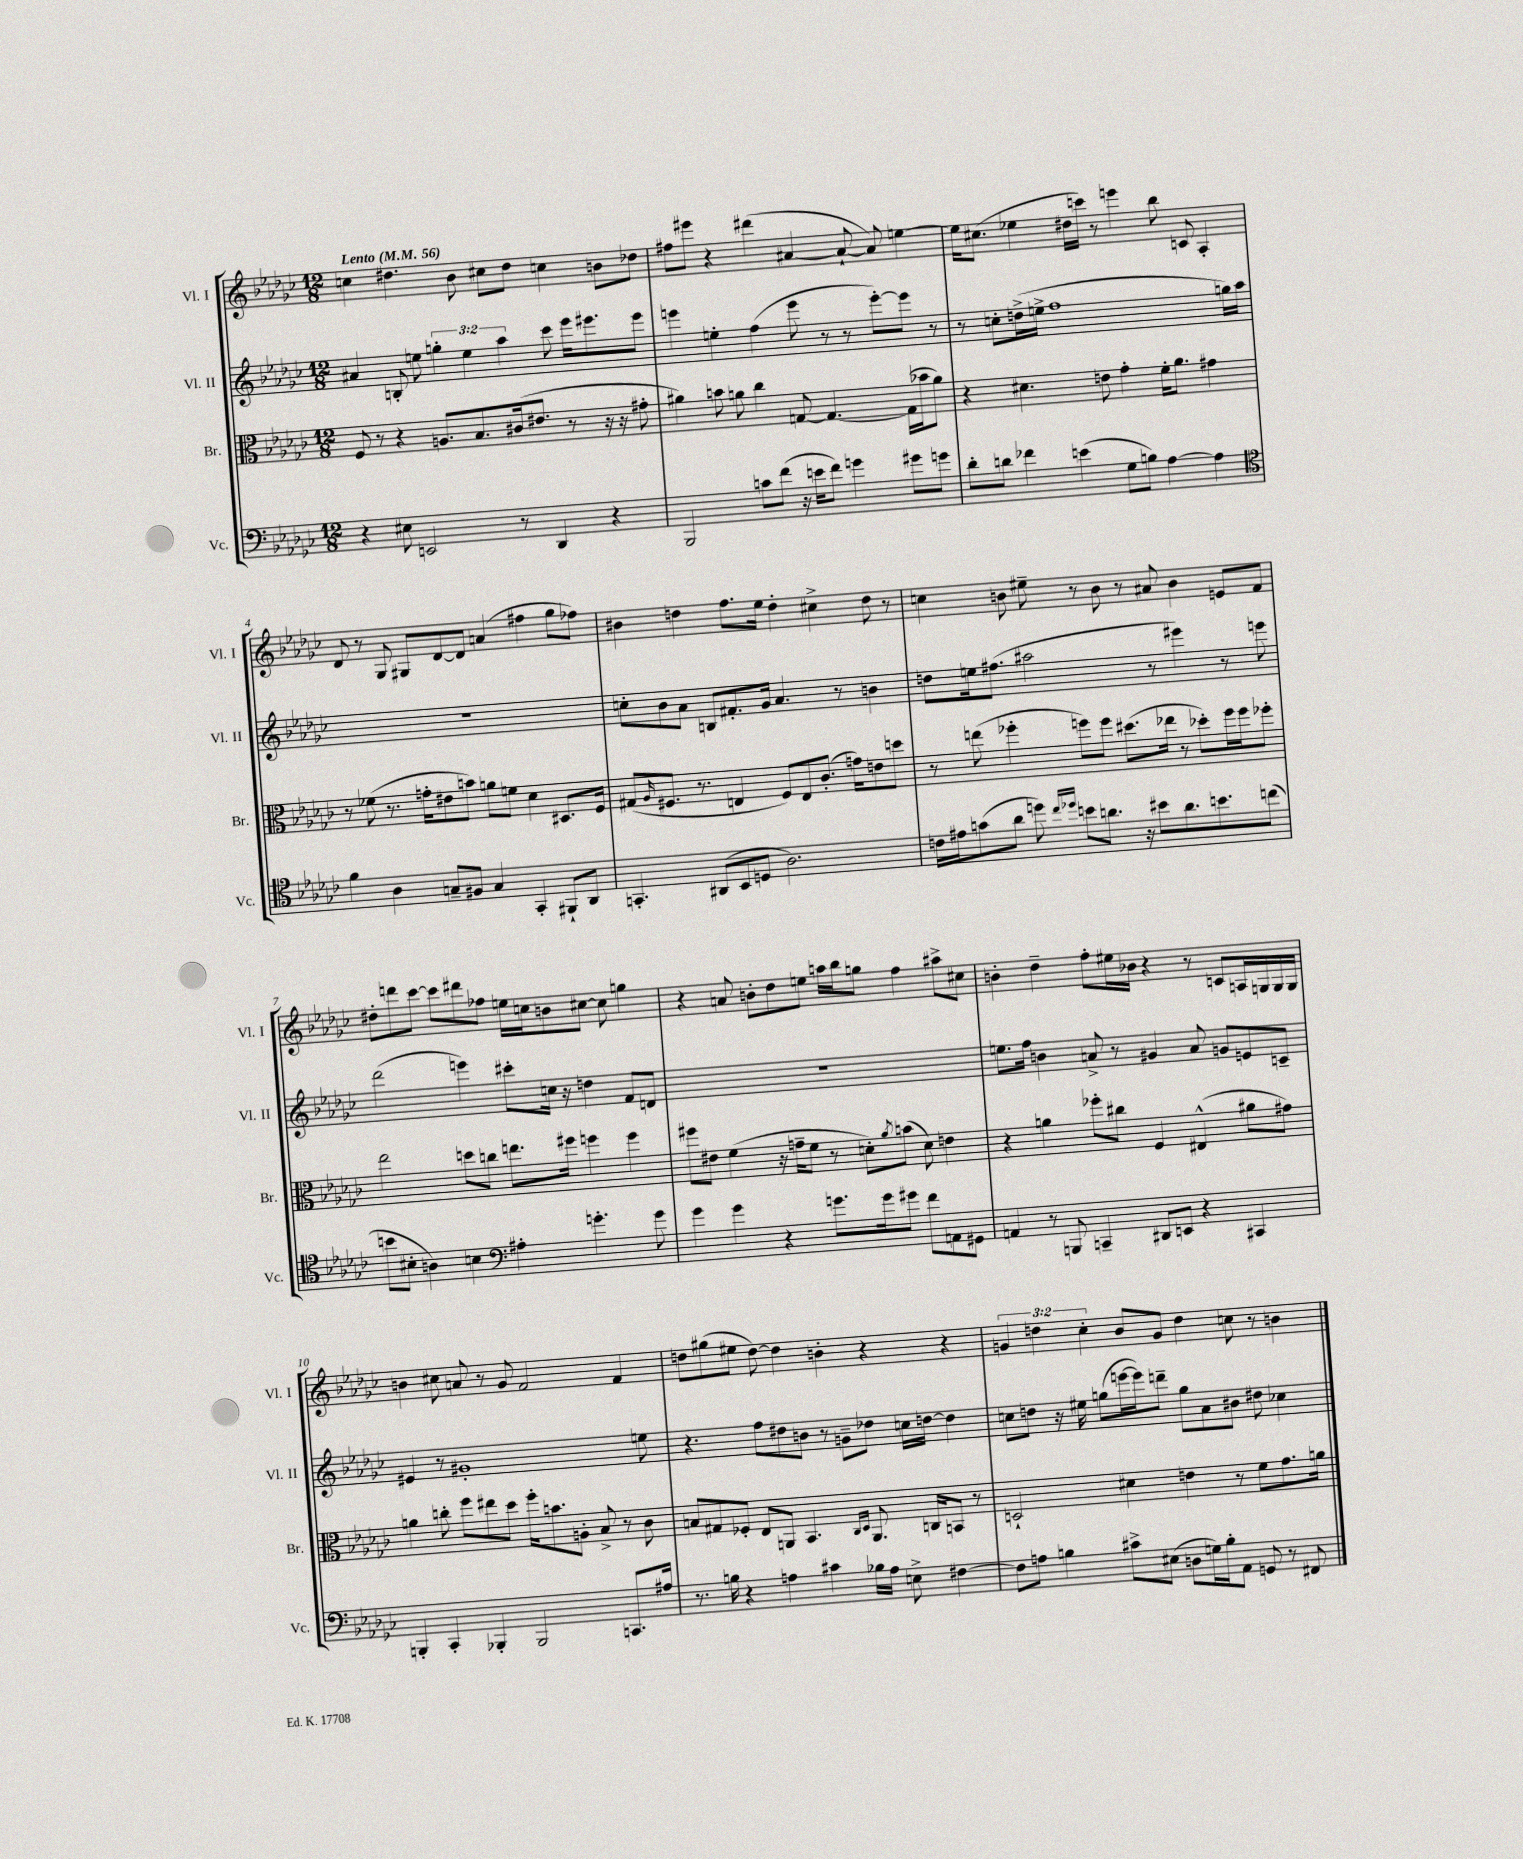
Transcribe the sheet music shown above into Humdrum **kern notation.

**kern	**kern	**kern	**kern
*staff4	*staff3	*staff2	*staff1
*clefF4	*clefC3	*clefG2	*clefG2
*k[b-e-a-d-g-c-]	*k[b-e-a-d-g-c-]	*k[b-e-a-d-g-c-]	*k[b-e-a-d-g-c-]
*M12/8	*M12/8	*M12/8	*M12/8
*MM56	*MM56	*MM56	*MM56
4r	8F	4a#	4cc
.	8r	.	.
8E#	4r	8B'	4.dd#
2EE	.	8ee	.
.	8.A	6gg'	.
.	.	.	8b-
.	.	6ee	.
.	8.B-	.	.
.	.	.	8cc#
.	.	6aa-	.
8r	(16c#	.	8dd#
.	8.e#	.	.
4DD-	.	8ccc-	4cc
.	8r	16eee-	.
.	.	8.eee#	.
4r	16r	.	8b
.	16r	.	.
.	8g#'	8eee#	8dd-
=	=	=	=
2BBB-	4a#)	4eee	8ff#
.	.	.	8eee#
.	8b	4ee'	4r
.	8a	.	.
8c	4cc-	(4ff	(4ddd#
(8f	.	.	.
16r	[8G	8eee	[4a#
16e	.	.	.
8f)	4.G_	8r	.
4g	.	8r	8a#`_
.	.	[8eee')	8a#])
8g#	(16G]	8eee]	[4ee
.	16b-	.	.
8g	8a)	8r	.
=	=	=	=
8d-'	4r	8r	16ee]
.	.	.	(8.cc#
8d	.	8cc'	.
4f-	4.d#	(16dd^	4ee-
.	.	16ee^	.
.	.	1ff	.
(4e	.	.	16dd#
.	.	.	16ccc)
.	8e	.	8r
8G-	4g-'	.	4eee
8B)	.	.	.
[4A-	16f'	.	8bb-
.	8.a-	.	.
.	.	.	8c
4A-]	4g#	.	4A-'
.	.	16gg)	.
.	.	16aa-	.
=	=	=	=
*clefC4	*	*	*
4f	8r	1.r	8d-
.	(8f-	.	8r
4A-	8.r	.	8G-
.	.	.	8G#
.	16g'	.	.
8G~	8e#	.	[8d-
8F#	8b)	.	8d-]
4G	8a	.	(4a
.	8f	.	.
4GG-'	4d-	.	4ff#
8FF#`	8.D#	.	8gg-
8AA-	.	.	8ff-)
.	16F	.	.
=	=	=	=
4.GG'	(8G#	8cc'	4b#
.	16qqA-	.	.
.	8.F#	8b-	.
.	.	8a-	4dd
.	8.r	.	.
(8AA#	.	8B	.
8BB-	4E	8.f#'	8.ff
8D	.	.	.
.	.	16g-	16ee-
2.A-)	8F#)	4.a-	4dd'
.	8E	.	.
.	(8.c-'	.	4cc#^
.	.	8r	.
.	16g)	.	.
.	8e	4b	8dd
.	8dd	.	8r
=	=	=	=
16c	8r	8dd	4cc
16e#	.	.	.
(8g	(8ee	16ee	.
.	.	(8.ff#	.
8a-	4ff-'	.	8b
8dd)	.	2aa#	8ee#~
16qqcc-	.	.	.
16qqdd-	.	.	.
8b	8ff)	.	8r
8.a	8ff	.	8b
.	(8.dd#	.	8r
16r	.	.	.
8b#	.	8r	8a#
.	16ee-	.	.
8.a	8r	4eee#)	4b
.	8dd-')	.	.
8.b	.	.	.
.	16ff	8r	8e
.	16ff	.	.
(8cc	8ff-'	8eee	8f
=	=	=	=
8b	2ee-	(2ddd-	8dd#'
8B#'	.	.	8ddd
4A)	.	.	[8ccc-
.	.	.	8ccc-]
4B	8dd	4eee)	8ddd#
.	8cc	.	8ff-
*clefF4	*	*	*
4A#'	8.ee	8ccc#'	16ee
.	.	.	16cc
.	.	16cc	8b
.	16ff#	16r	.
4.g'	4ff	4dd	[8cc#
.	.	.	8cc#]
.	4ff	8f	4gg
8g	.	8d	.
=	=	=	=
4g-	8ff#	1.r	4r
.	8e#	.	.
4g-	(4f	.	8a
.	.	.	8b'
4r	16r	.	8dd-
.	16g~	.	.
.	8f	.	8ee
8.g	8r	.	16aa
.	.	.	16bb-
.	8d')	.	8gg
16g	.	.	.
.	8qa-	.	.
8g#	(8b	.	4ff
8f	8d)	.	.
8AA	4e	.	8aa#^
8GG#	.	.	8cc#
=	=	=	=
4AA	4r	8.ee	4b'
.	.	16ff	.
8r	4a	4b	4dd-~
8BBB	.	.	.
4CC~	8ff-'	8a^	8ff'
.	8cc#	8r	16ee#
.	.	.	16b-
8DD#	4F	4g#	4r
8EE	.	.	.
4r	(4E#^^	8a	8r
.	.	8g	8c
4CC#	8a#	8e	16A
.	.	.	16G
.	8g#)	8c~	16G
.	.	.	16G
=	=	=	=
4BBB'	4a	4e#	4b
4CC-'	8cc'	8r	8cc#
.	8ff	1g#'	8a
4BBB-'	8ee#	.	8r
.	8dd-	.	8g-
2BBB-	16ff'	.	2f
.	8.b	.	.
.	8A'	.	.
.	8B-^	.	.
8.CC	8r	.	4f
.	8c-	8ee	.
16A#	.	.	.
=	=	=	=
8.r	8B	4.r	8dd
.	8G#	.	(8gg#
16B	.	.	.
4r	8F-'	.	8ee#
.	8E-	8ff	[8dd)
4A	8AA	8dd#	4dd]
.	4.BB-	8b	.
4c#	.	8r	4b'
.	.	8g~	.
.	16qqC-	.	.
.	16qqD-	.	.
16B-	8.AA	8dd-	4r
16A	.	.	.
8E^	.	16cc	.
.	16C	[16dd	.
[4F#	8BB	4dd]	4r
.	8r	.	.
=	=	=	=
8F#]	2D`	8cc	6g
8A	.	8dd	.
.	.	.	6dd
4B	.	16r	.
.	.	16ee#	.
.	.	.	6cc-'
.	.	(8gg	.
8c#^	4d#	[16eee	8b-
.	.	16eee])	.
(8E#	.	8ddd~	8g
8D	4e	8gg	4dd
16G)	.	8a-	.
16B'	.	.	.
8AA-	8r	8b#	8cc
8GG	8f	8dd#	8r
8r	8.g-	4cc-	4b
8FF#	.	.	.
.	16a	.	.
==	==	==	==
*-	*-	*-	*-
